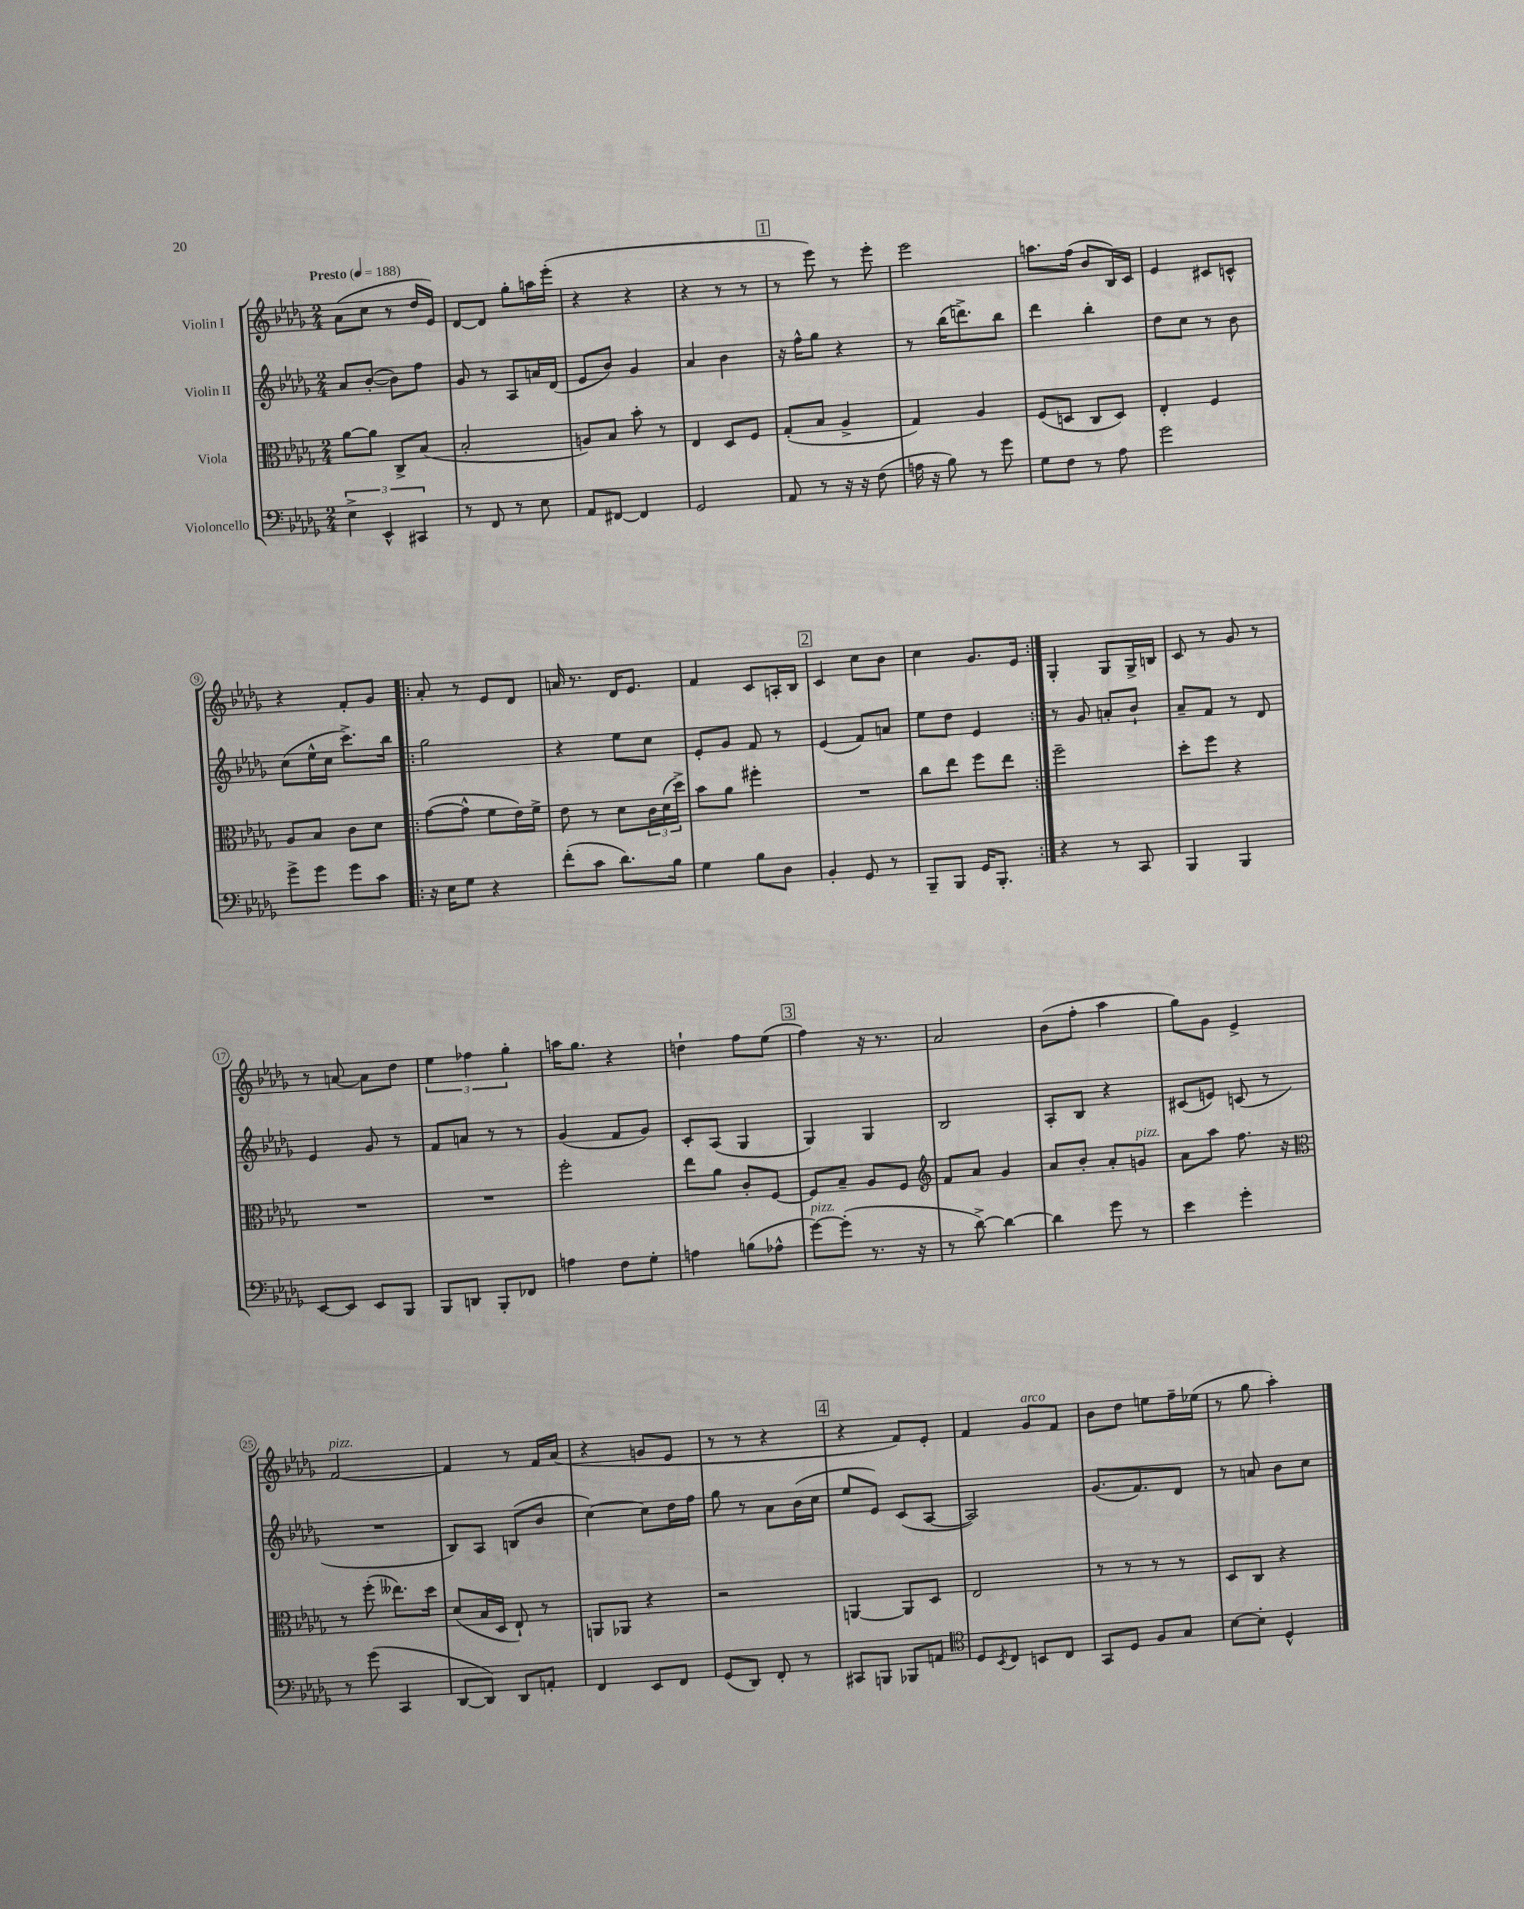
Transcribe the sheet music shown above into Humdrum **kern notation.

**kern	**kern	**kern	**kern
*staff4	*staff3	*staff2	*staff1
*clefF4	*clefC3	*clefG2	*clefG2
*k[b-e-a-d-g-]	*k[b-e-a-d-g-]	*k[b-e-a-d-g-]	*k[b-e-a-d-g-]
*M2/4	*M2/4	*M2/4	*M2/4
*MM188	*MM188	*MM188	*MM188
6E-^	[8a-	8a-	(8a-
.	8a-]	([8b-'	8cc
6EE-^^	.	.	.
.	8C^	8b-])	8r
6CC#	.	.	.
.	(8B-	8ff	16dd-
.	.	.	16e-)
=	=	=	=
8r	2B-'	8g-	[8d-
8FF	.	8r	8d-]
8r	.	8A-	8gg-'
8E-	.	16a	16aa
.	.	(16d-	(16eee-'
=	=	=	=
8AA-	8A)	8e-	4r
[8FF#	8B-	8b-)	.
4FF#]	8b-'	4g-	4r
.	8r	.	.
=	=	=	=
2GG-	4E-	4a-	4r
.	8D-	4b-	8r
.	8F	.	8r
=	=	=	=
8AA-	(8G-'	16r	8r
.	.	16ff^^	.
8r	8B-	8gg-	8eee-)
16r	4A-^	4r	8r
16r	.	.	.
(8F	.	.	8eee-'
=	=	=	=
16A	4G-)	8r	2eee-
16r	.	.	.
8B-)	.	(16bb-	.
.	.	8.ddd^)	.
8r	4A-	.	.
8g-	.	8bb-	.
=	=	=	=
8G-	(8F	4ddd-	8.aa
8F	8D	.	.
.	.	.	(16ff
8r	8C	4bb-'	8b-
8A-	8D)	.	16B-)
.	.	.	16c
=	=	=	=
2g-	4E-'	8dd-	4e-
.	.	8cc	.
.	4F	8r	8c#
.	.	8b-	8c^^
=	=	=	=
8g-^	8A-	(8cc	4r
8g-	8B-	16ee-^^	.
.	.	16cc	.
8g-	8c	8.ccc^)	8f'
8c	8d-	.	8g-
.	.	16bb-	.
=!|:	=!|:	=!|:	=!|:
16r	([8g-	2gg-	8a-'
16E-	.	.	.
8G-	8g-^^]	.	8r
4r	8f	.	8e-
.	16e-)	.	8d-
.	16f^	.	.
=	=	=	=
(8f'	8e-	4r	16a
.	.	.	8.r
8c	8r	.	.
8.d-)	8d-	8ee-	16d-
.	.	.	8.e-
.	24c	8cc	.
.	(24d-	.	.
16B-	.	.	.
.	24dd-^)	.	.
=	=	=	=
4G-	8b-	8e-'	4f
.	8a-	8g-	.
8B-	4ff#'	8f	8c
8D-	.	8r	16A'
.	.	.	16B-
=	=	=	=
4BB-'	2r	(4e-	4c
8GG-	.	8f)	8cc
8r	.	8a	8b-
=	=	=	=
8BBB-~	8cc	8ee-	4cc
8BBB-	8ee-	8dd-	.
16GG-	8ff	4e-	8.g-
8.BBB-'	.	.	.
.	8ee-	.	.
.	.	.	16e-
=:|!	=:|!	=:|!	=:|!
4r	2ff~	8r	4G-'
.	.	8g-	.
8r	.	8a'	8G-
8CC	.	8b-`	16G-^
.	.	.	16B
=	=	=	=
4BBB-	8dd-'	8a-~	8c
.	8ff	8f	8r
4BBB-	4r	8r	8g-
.	.	8d-	8r
=	=	=	=
[8EE-	2r	4e-	8r
8EE-]	.	.	[8a
8EE-	.	8g-	8a]
8BBB-	.	8r	8dd-
=	=	=	=
8BBB-	2r	8f	6ee-
8DD	.	8a	.
.	.	.	6ff-
8BBB-'	.	8r	.
.	.	.	6gg-'
8FF-	.	8r	.
=	=	=	=
4A	2ff'	(4g-	16aa
.	.	.	8.gg-
8F	.	8f	4r
8G-'	.	8g-)	.
=	=	=	=
4A	8ee-	8c'	4dd`
.	8a-	(8A-	.
(8B	8c'	4G-	8ff
8A-^^	[8F	.	(8ee-
=	=	=	=
[8g-)	8F]	4G-)	4ff)
(8g-']	8B-~	.	.
8.r	8A-	4G-	16r
.	.	.	8.r
.	8F	.	.
16r	.	.	.
=	=	=	=
*	*clefG2	*	*
8r	8f	2B-	2a-
[8d-^)	8a-	.	.
4d-_	4g-	.	.
=	=	=	=
4d-]	8a-	8A-'	(8b-
.	8b-'	8B-	8ff'
8g-	8a-'	4r	4aa-
8r	8g	.	.
=	=	=	=
4e-	8a-	(8c#	8gg-)
.	8aa-	8e)	8g-
4g-'	8.ff	(8c	4e-^
.	.	8r	.
.	16r	.	.
=	=	=	=
*	*clefC3	*	*
8r	8r	2r	[2f
(8g-	(8ff'	.	.
4CC	8.ee--)	.	.
.	16dd-	.	.
=	=	=	=
[8DD-	(8d-	8B-)	4f]
8DD-])	16B-	8A-	.
.	16D-	.	.
8DD-	8E-`)	(8B	8r
8AA'	8r	8b-	16f
.	.	.	(16a-
=	=	=	=
4FF	8AA	[4cc)	4r
.	8AA-	.	.
8EE-	4r	8cc]	8g
8FF	.	16dd-	8e-
.	.	16ff	.
=	=	=	=
(8GG-	2r	8gg-	8r
8DD-)	.	8r	8r
8FF'	.	8a-	4r
8r	.	(16b-	.
.	.	16cc	.
=	=	=	=
8CC#	[4AA	8ee-	4r
8BBB	.	8e-)	.
8BBB-	8AA]	(8c	8f)
8AA	8D-	[8A-	8e-'
=	=	=	=
*clefC4	*	*	*
8D-	2E-	2A-])	4f
8qBB-	.	.	.
8C	.	.	.
8BB	.	.	8g-
8C	.	.	8f
=	=	=	=
8GG-	8r	(8.g-	8b-
8D-	8r	.	8dd-
.	.	8.f)	.
8F	8r	.	8ee
8G-	8r	8d-	16ff~
.	.	.	(16ee-
=	=	=	=
[8B-	8D-	8r	8r
8B-']	8C	8a	8gg-
4D-^^	4r	8b-	4aa-')
.	.	8cc	.
==	==	==	==
*-	*-	*-	*-
